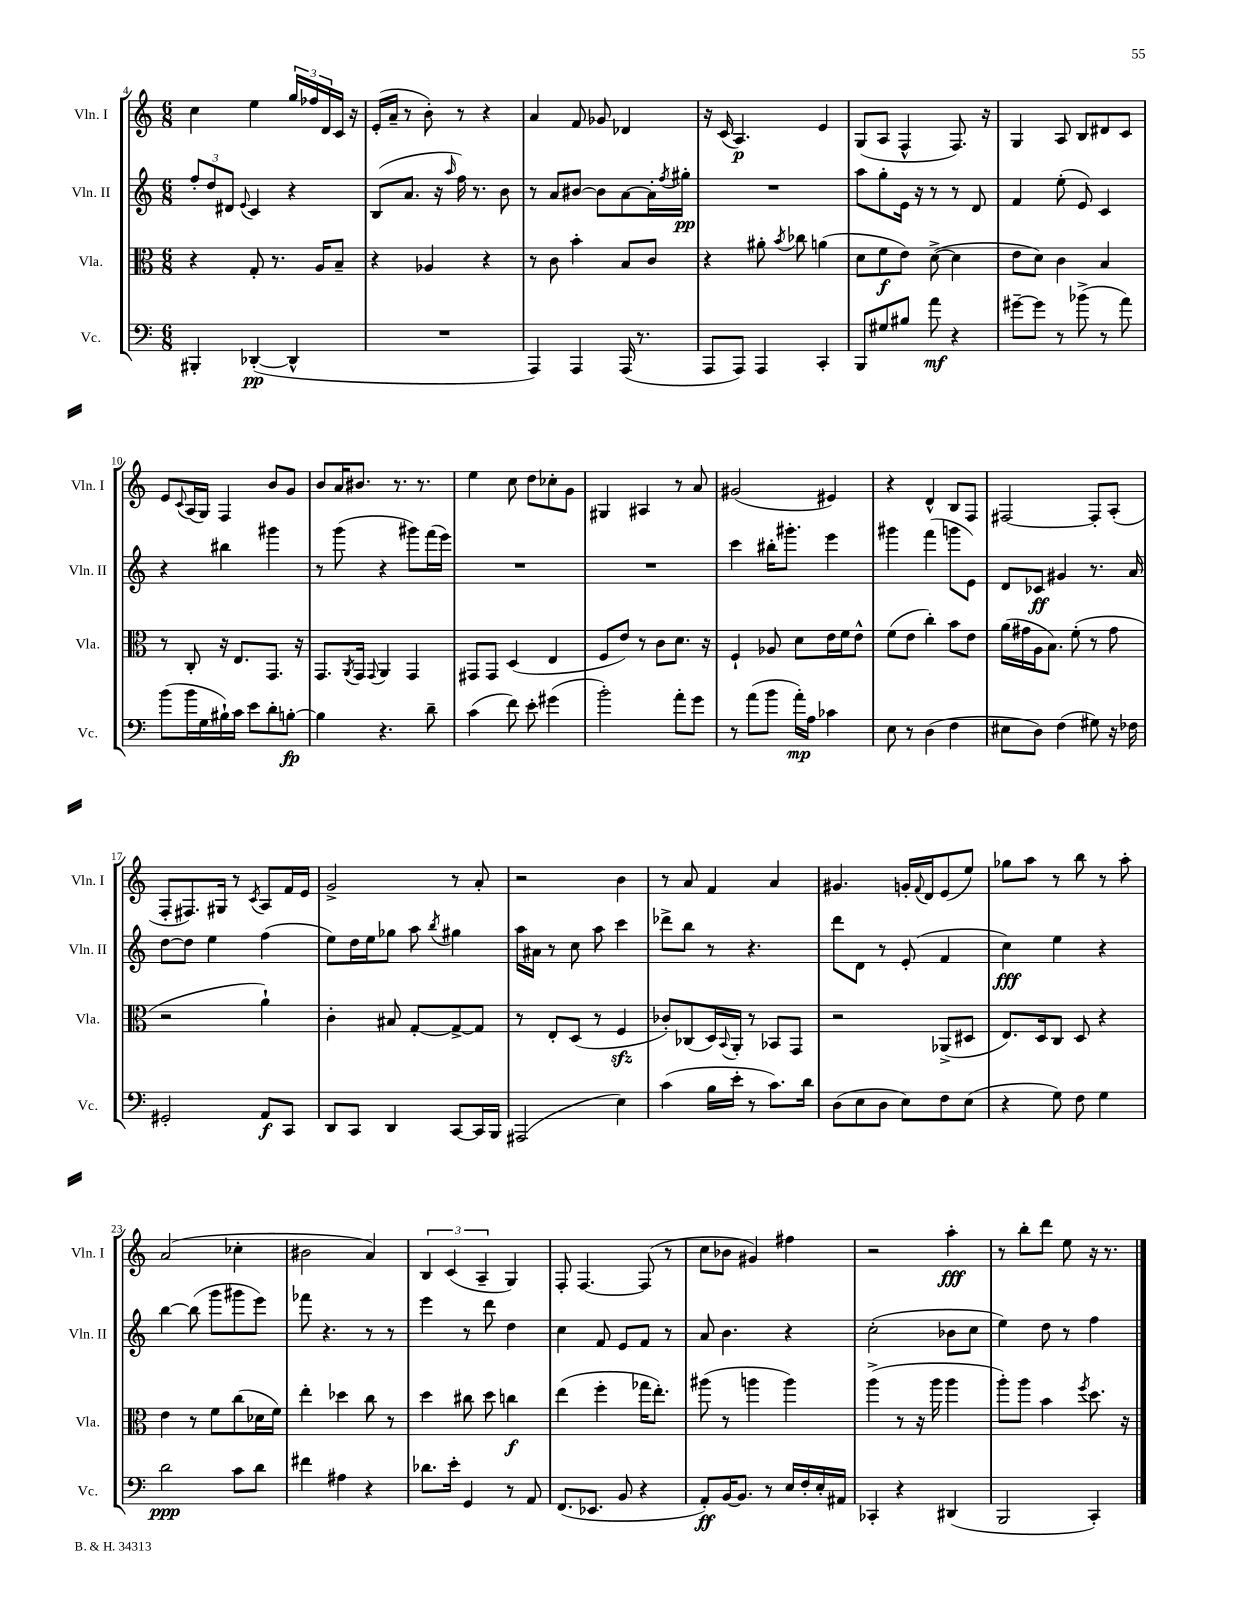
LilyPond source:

<<
\new StaffGroup <<
\new Staff = "s0" \with { instrumentName = "Vln. I" shortInstrumentName = "Vln. I" } {
    \clef treble \key c \major \numericTimeSignature \time 6/8
    c''4 e''4 \tuplet 3/2 { g''16 fes''16 d'16 } c'16 r16 |
    e'16-.( a'16-- r8 b'8-.) r8 r4 |
    a'4 f'8 ges'8 des'4 |
    r16 c'16( a4.\p) e'4 |
    g8( a8 f4-^ f8.) r16 |
    g4 a8 b8 dis'8 c'8 |
    e'8 \appoggiatura { c'8 } a16( g16) f4 b'8 g'8 |
    b'8 a'16 bis'8. r8. r8. |
    e''4 c''8 d''8 ces''8-. g'8 |
    gis4 ais4 r8 a'8 |
    gis'2( eis'4) |
    r4 d'4-^ b8 f8 |
    fis2~ fis8-. a8-.( |
    f8-. fis8.) gis16 r8 \acciaccatura { c'8 } a8 f'16 e'16 |
    g'2-> r8 a'8-. |
    r2 b'4 |
    r8 a'8 f'4 a'4 |
    gis'4. g'16-. \appoggiatura { f'8 } d'16 e'8( e''8) |
    ges''8 a''8 r8 b''8 r8 a''8-. |
    a'2( ces''4-. |
    bis'2 a'4) |
    \tuplet 3/2 { b4 c'4( a4-- } g4) |
    f8-. f4.~ f8( r8 |
    c''8 bes'8 gis'4) fis''4 |
    r2 a''4-.\fff |
    r8 b''8-. d'''8 e''8 r16 r8. \bar "|." |
}
\new Staff = "s1" \with { instrumentName = "Vln. II" shortInstrumentName = "Vln. II" } {
    \clef treble \key c \major \numericTimeSignature \time 6/8
    \tuplet 3/2 { f''8-. d''8 dis'8 } \appoggiatura { e'8 } c'4 r4 |
    b8( a'8. r16 \grace { a''16 } f''16) r8. b'8 |
    r8 a'8 bis'8~ bis'8 a'8~ a'16-. \acciaccatura { f''8 } gis''16-.\pp |
    R2. |
    a''8 g''8-. e'16 r16 r8 r8 d'8 |
    f'4 e''8-.( e'8) c'4 |
    r4 bis''4 gis'''4 |
    r8 g'''8( r4 gis'''8) f'''16( e'''16) |
    R2. |
    R2. |
    c'''4 bis''16-. gis'''8.-. e'''4 |
    gis'''4 f'''4( g'''8 e'8) |
    d'8 ces'8\ff gis'4 r8. a'16 |
    d''8~ d''8 e''4 f''4( |
    e''8) d''16 e''16 ges''8 a''8 \acciaccatura { b''8 } gis''4 |
    a''16 ais'16 r8 c''8 a''8 c'''4 |
    des'''8-> b''8 r8 r4. |
    d'''8 d'8 r8 e'8-.( f'4 |
    c''4\fff) e''4 r4 |
    b''4~ b''8( g'''8 gis'''8 e'''8) |
    fes'''8 r4. r8 r8 |
    e'''4 r8 d'''8 d''4 |
    c''4 f'8 e'8 f'8 r8 |
    a'8 b'4. r4 |
    c''2-.( bes'8 c''8 |
    e''4) d''8 r8 f''4 \bar "|." |
}
\new Staff = "s2" \with { instrumentName = "Vla." shortInstrumentName = "Vla." } {
    \clef alto \key c \major \numericTimeSignature \time 6/8
    r4 g8-. r8. a16 b8-- |
    r4 aes4 r4 |
    r8 c'8 b'4-. b8 c'8 |
    r4 ais'8-. \acciaccatura { b'8 } ces''8 a'4( |
    d'8 f'8\f e'8) d'8~->( d'4 |
    e'8 d'8) c'4 b4 |
    r8 c8-. r16 e8. g,8. r16 |
    g,8. \acciaccatura { a,8 } g,16 \appoggiatura { g,8 } a,4 g,4 |
    gis,8 gis,8 d4( e4 |
    f8 e'8) r8 c'8 d'8. r16 |
    f4-! aes8 d'8 e'16 f'16 e'8-^ |
    f'8( e'8 c''4-.) b'8 e'8 |
    a'16( gis'16 a16 b8.) f'8-.( r8 gis'8 |
    r2 a'4-!) |
    c'4-. bis8 g8~-. g8~-> g8 |
    r8 e8-. d8( r8 f4\sfz |
    ces'8-.) ces8( d16) \appoggiatura { b,8 } a,16-. r8 bes,8 g,8 |
    r2 aes,8->( dis8 |
    e8.) d16 c8 d8 r4 |
    e'4 r8 f'8 c''8( des'16 f'16) |
    e''4-. des''4 c''8 r8 |
    d''4 cis''8 d''8 c''4\f |
    e''4( f''4-. ges''16 e''8.-.) |
    ais''8( r8 a''4 a''4) |
    a''4->( r8 r16 a''16 a''4 |
    a''8-.) a''8 b'4 \acciaccatura { f''8 } d''8. r16 \bar "|." |
}
\new Staff = "s3" \with { instrumentName = "Vc." shortInstrumentName = "Vc." } {
    \clef bass \key c \major \numericTimeSignature \time 6/8
    bis,,4-. des,4~-.\pp( des,4-^ |
    R2. |
    a,,4) a,,4 a,,16( r8. |
    a,,8 a,,8) a,,4 c,4-. |
    b,,8 gis8 bis8 a'8\mf r4 |
    gis'8~-- gis'8 r8 bes'8->( r8 a'8) |
    b'8( b'16 g16 bis16-!) c'16 e'8 d'8-. b8~-.\fp |
    b4 r4. d'8-- |
    c'4( f'8) e'8-. gis'4( |
    b'2-.) a'8-. g'8 |
    r8 a'8( b'8 a'16-.\mp) a16 ces'4 |
    e8 r8 d4( f4 |
    eis8 d8) f4( gis8) r16 fes16 |
    gis,2-. a,8\f c,8 |
    d,8 c,8 d,4 c,8~ c,16 b,,16 |
    ais,,2( e4) |
    c'4( b16 e'16-. r8 c'8.) d'16 |
    d8( e8 d8 e8) f8 e8( |
    r4 g8) f8 g4 |
    d'2\ppp c'8 d'8 |
    fis'4 ais4 r4 |
    des'8. e'16-. g,4 r8 a,8 |
    f,8.( ees,8. b,8 r4 |
    a,8-.\ff) b,16~ b,8. r8 e16 f16-. e16-. ais,16 |
    ces,4-. r4 dis,4( |
    b,,2 c,4-.) \bar "|." |
}
>>
>>
\layout { \context { \Score currentBarNumber = #4 } }
